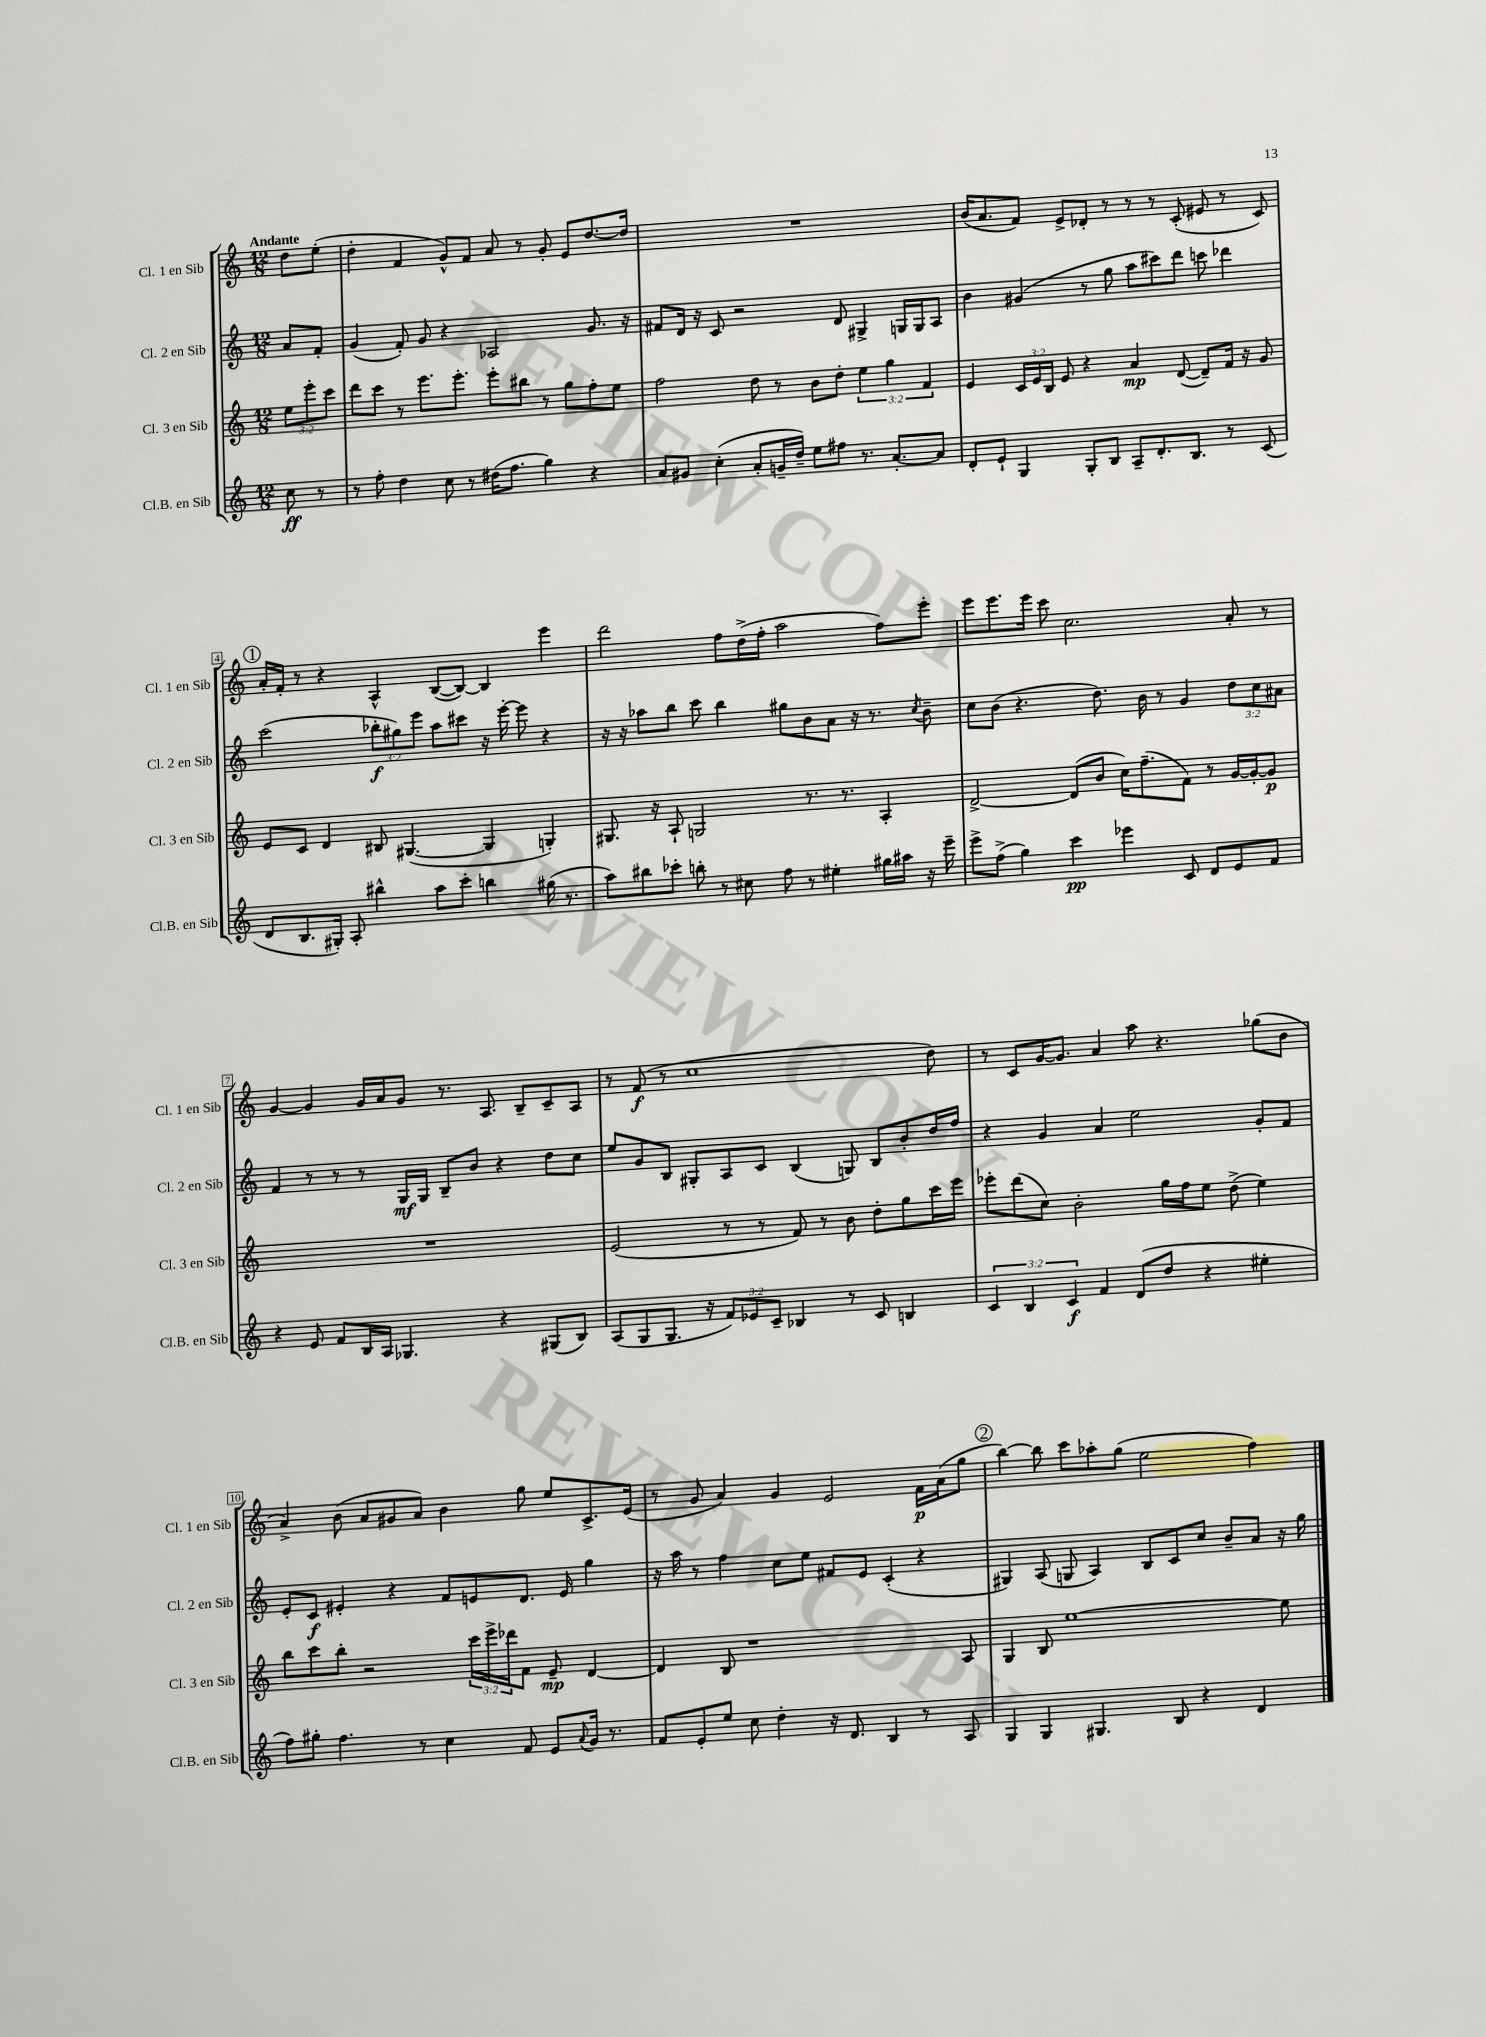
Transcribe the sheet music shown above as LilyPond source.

<<
\new StaffGroup <<
\new Staff = "s0" \with { instrumentName = "Cl. 1 en Sib" shortInstrumentName = "Cl. 1 en Sib" } {
    \clef treble \key c \major \numericTimeSignature \time 12/8 \partial 4 \tempo "Andante"
    d''8 e''8-.( |
    d''4-. f'4 g'8-^) f'8 a'8 r8 g'8-. e'8 d''8.~ d''16 |
    R1. |
    b'16( a'8. f'8) e'8-> des'8-. r8 r8 r8 c'8-.( eis'8 r8 c'8) |
    \mark \markup { \circle "1" } a'16-. f'16-. r8 r4 a4-^ b8~( b8~) b4 e'''4 |
    d'''2 f''8 d''16->( f''16-. a''2 f''8) e'''8-. |
    e'''8 e'''8. e'''16 c'''8 c''2. a'8-. r8 |
    g'4~ g'4 g'16 a'16 g'8 r8. a8. b8-- c'8-- a8 |
    r8 f'8\f( r8 c''1 d''8) |
    r8 c'8 g'16~ g'8. a'4 a''8 r4. ges''8( b'8 |
    a'4->) b'8( a'8 gis'8 a'8) b'4 g''8 e''8 c'8.-> e'16( |
    r8 g'8 a'4) g'4 e'2 f'16\p a'16( g''8 |
    \mark \markup { \circle "2" } b''4~) b''8 c'''8 aes''8-. g''8( e''2 f''4) \bar "|." |
}
\new Staff = "s1" \with { instrumentName = "Cl. 2 en Sib" shortInstrumentName = "Cl. 2 en Sib" } {
    \clef treble \key c \major \numericTimeSignature \time 12/8 \override Staff.TupletNumber.text = #tuplet-number::calc-fraction-text \partial 4
    a'8 f'8-. |
    g'4( f'8-.) g'8 r4 aes2 g'8. r16 |
    fis'8 d'16 r16 c'8 r2 d'8 gis4-> g16 g16 a8 |
    b'4 gis'4( r8 g''8 a''8 cis'''8) d'''8 c'''8 des'''4 |
    \mark \markup { \circle "1" } c'''2( \tuplet 3/2 { bes''8-.\f gis''8) e'''8 } a''8 cis'''8 r16 e'''16~-. e'''8 r4 |
    r16 r16 aes''8 b''8 c'''8 b''4 gis''8 b'8 a'8 r16 r8. \acciaccatura { c''8 } b'8-- |
    c''8 b'8( r4. d''8.) b'16 r8 g'4 \tuplet 3/2 { d''8 c''8 ais'8 } |
    f'4 r8 r8 r8 g16\mf g16 b8-- b'8 r4 d''8 c''8 |
    e''8 g'8 b8 gis8-. a8 c'8 b4( g8) b8 b'8-. d''16 f''16 |
    r4 g'4 a'4 e''2 g'8-. f'8 |
    e'8-. c'8\f eis'4-. r4 f'8 e'8 d'8. e'16 g''4 |
    r16 a''16 r8 f''4 c''8 e''8 fis'8 e'8 c'4-.( r4 |
    \mark \markup { \circle "2" } gis4) a8( g8 a4) b8 c'8 c''8 b'8-- a'8 r16 g''16 \bar "|." |
}
\new Staff = "s2" \with { instrumentName = "Cl. 3 en Sib" shortInstrumentName = "Cl. 3 en Sib" } {
    \clef treble \key c \major \numericTimeSignature \time 12/8 \override Staff.TupletNumber.text = #tuplet-number::calc-fraction-text \partial 4
    \tuplet 3/2 { e''8 e'''8-. c'''8 } |
    d'''8 c'''8 r8 e'''8. e'''8.-. e'''8-. bis''8 r8 g''8 f''8-. e''8 |
    f''2 d''8 r8 b'8 d''8-. \tuplet 3/2 { e''4 g''4 f'4 } |
    e'4 \tuplet 3/2 { c'16 e'16 b16 } e'8 r4 a'4\mp d'8~( d'8--) f'16 r16 g'8 |
    \mark \markup { \circle "1" } e'8 c'8 d'4 bis8 gis4.~( gis4 g4-.) |
    gis8. r16 a8-! g2 r8. r8. a4-. |
    d'2~-> d'8( b'8 c''16) f''8.--( f'8) r8 g'16~ g'16~-. g'8\p |
    R1. |
    e'2( r8 r8 f'8) r8 b'8 d''8-. g''8 c'''16 e'''16 |
    ees'''8-. d'''8( c''8) b'2-. g''16 f''16 e''8 d''8->( e''4) |
    b''8 c'''8 b''8-. r2 \tuplet 3/2 { c'''16 e'''16-> des'''16 } f'8 e'8--\mp d'4~ |
    d'4 b8 r1 a8 |
    \mark \markup { \circle "2" } g4 b8 e''1~ e''8 \bar "|." |
}
\new Staff = "s3" \with { instrumentName = "Cl.B. en Sib" shortInstrumentName = "Cl.B. en Sib" } {
    \clef treble \key c \major \numericTimeSignature \time 12/8 \override Staff.TupletNumber.text = #tuplet-number::calc-fraction-text \partial 4
    c''8\ff r8 |
    r8 f''8-. d''4 c''8 r8 dis''16( f''8. g''4) r4 |
    a'8 gis'8 c''4-.( a'8-. g'16-- d''16--) e''8 fis''8 r8. a'8.~-. a'8 |
    d'8-. e'8-! g4 g8-. b8 a8-- d'8.-. b8. r8 c'8( |
    \mark \markup { \circle "1" } d'8 b8. gis16-.) a8-. bis''4-^ a''8 c'''8-. b''4 gis''16( r8. |
    a''8) bis''8 ces'''8-. b''8-. r8 cis''8 f''8 r8 eis''4-. gis''16 ais''16 r16 e'''16-- |
    e'''8-> f''8->( g''4) c'''4\pp ees'''4 c'8 d'8 e'8 f'8 |
    r4 e'8 f'8 b16 a16 ges4. r4 gis8( b8) |
    a8( g8 g8. r16 \tuplet 3/2 { f'8) ees'8 c'8-- } bes4 r8 c'8 b4 |
    \tuplet 3/2 { c'4 b4 c'4\f } f'4 d'8( d''8 r4 eis''4-. |
    f''8) gis''8-. f''4. r8 c''4 f'8 e'8 \appoggiatura { a'8 } g'16 r8. |
    f'8 e'8-. e''8 c''8 d''4-. r16 d'8. b4 r8 a8 |
    \mark \markup { \circle "2" } g4 g4 gis4. b8 r4 d'4 \bar "|." |
}
>>
>>
\layout { \context { \Score \override BarNumber.stencil = #(make-stencil-boxer 0.1 0.3 ly:text-interface::print) } }
